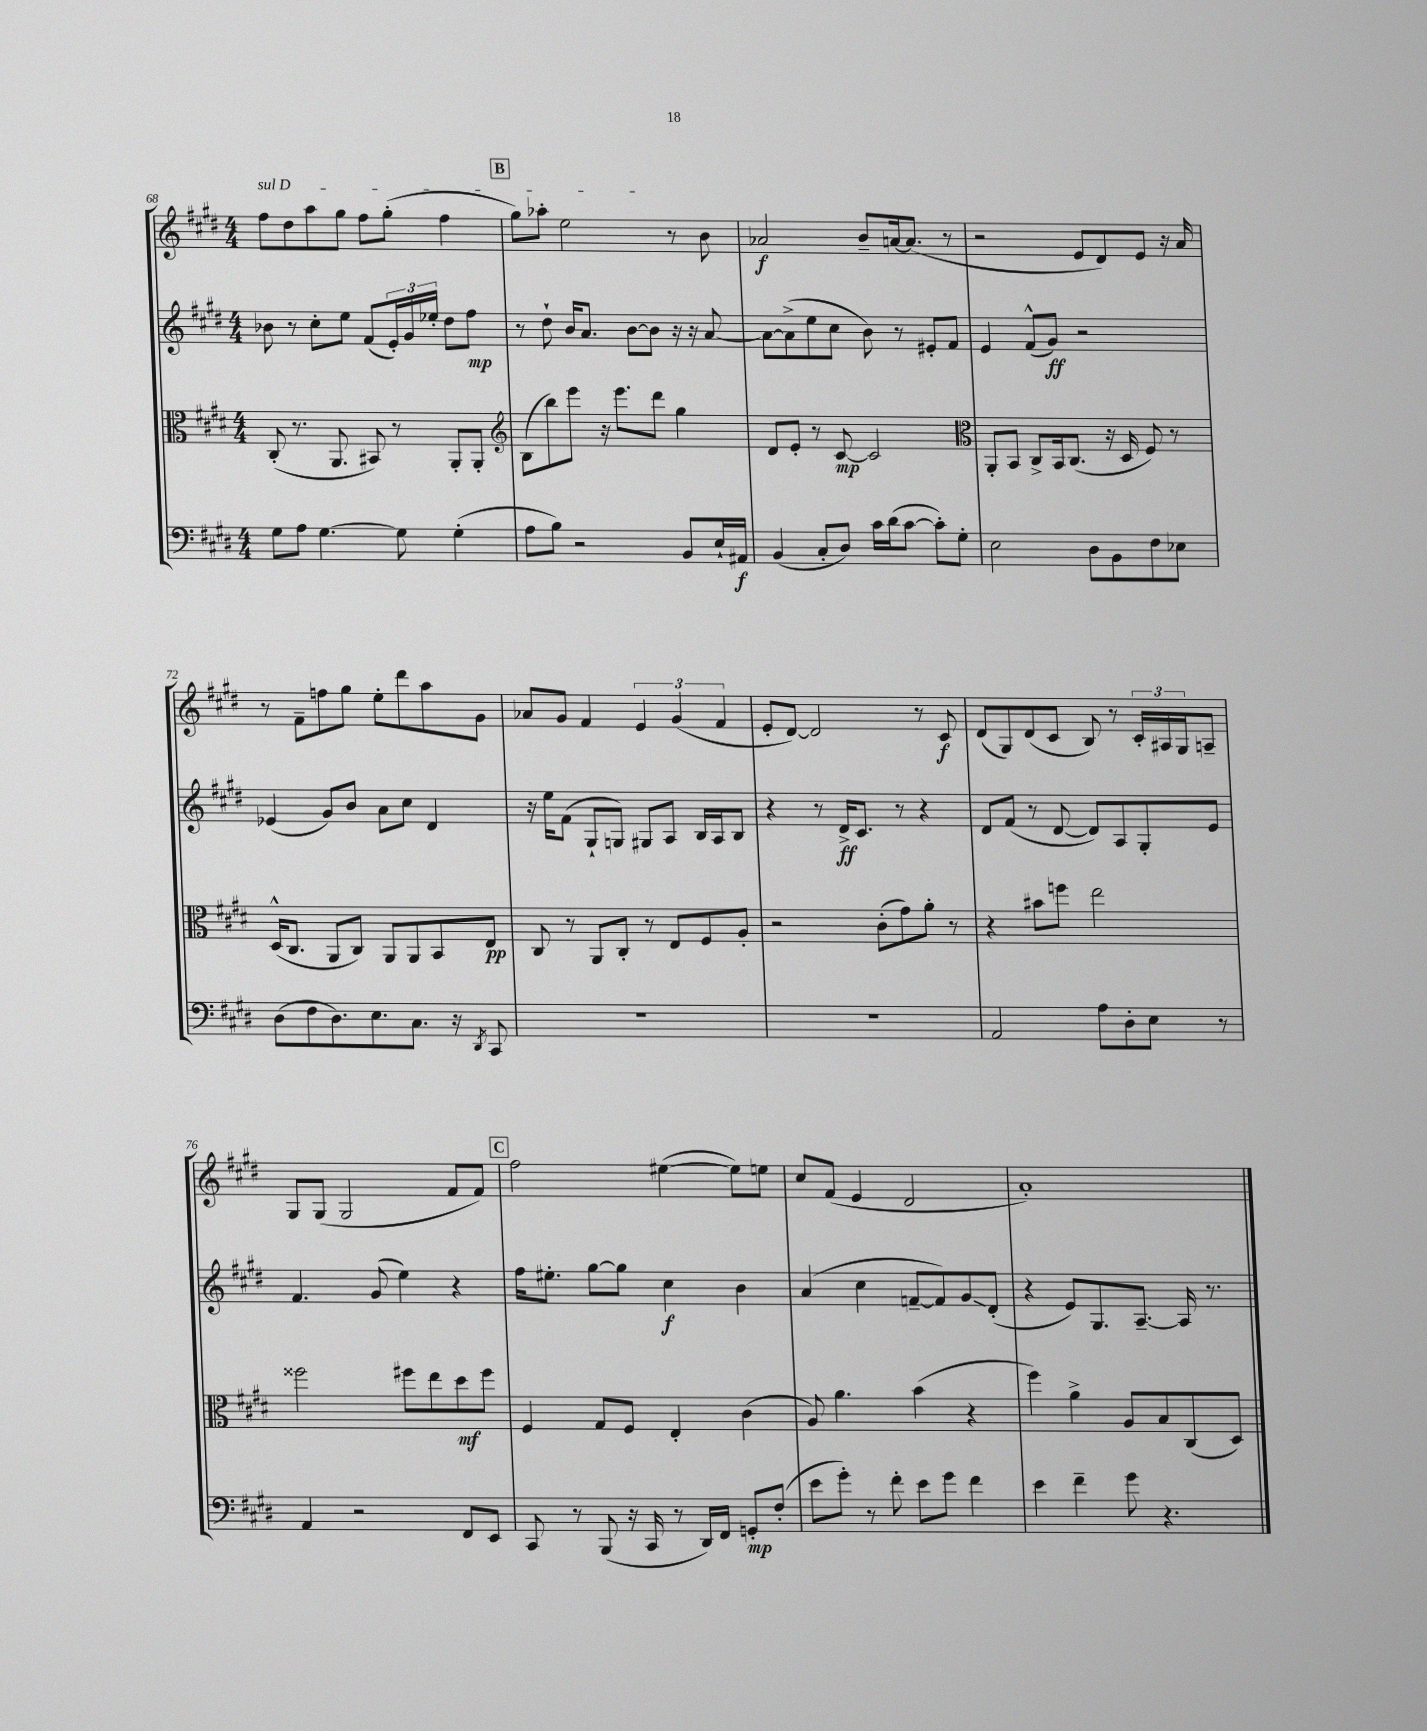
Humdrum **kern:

**kern	**kern	**kern	**kern
*staff4	*staff3	*staff2	*staff1
*clefF4	*clefC3	*clefG2	*clefG2
*k[f#c#g#d#]	*k[f#c#g#d#]	*k[f#c#g#d#]	*k[f#c#g#d#]
*M4/4	*M4/4	*M4/4	*M4/4
8G#\L	(8C#'/	8b-\	8ff#\L
8A\J	8.r	8r	8dd#\
[4.G#\	.	8cc#'\L	8aa\
.	8.AA/	.	.
.	.	8ee\J	8gg#\J
.	8BB#/)	(8f#/L	8ff#\L
8G#\]	8r	24e'/L)	(8gg#'\J
.	.	24g#/	.
.	.	24ee-'/JJ	.
(4G#'\	8AA'/L	8dd#\L	4ff#\
.	8AA'/J	8ff#\J	.
=	=	=	=
*	*clefG2	*	*
8A\L	(8B\L	8r	8gg#\L)
8B\J)	8bb\)	8dd#`\	8aa-'\J
2r	8eee\J	16b/LK	2ee\
.	.	8.a/J	.
.	16r	.	.
.	8.eee\L	.	.
.	.	[8b\L	.
.	8ddd#\J	8b\]J	.
8BB/L	4gg#\	16r	8r
.	.	16r	.
16E`/L	.	[8a/	8b\
16AA#/JJ	.	.	.
=	=	=	=
(4BB/	8d#/L	8a\_L	2a-/
.	8e'/J	(8a^\]	.
8C#'/L	8r	8ee\	.
8D#/J)	[8c#/	8cc#\J	.
16c#\LL	2c#/]	8b\)	8b~/L
(16d#\J	.	.	.
[8c#\J	.	8r	[16a/k
.	.	.	(8.a/]J
8c#'\]L)	.	8e#'/L	.
8G#'\J	.	8f#/J	8r
=	=	=	=
*	*clefC3	*	*
2E\	8AA'/L	4e/	2r
.	8BB/J	.	.
.	8C#^/L	(8f#^^/L	.
.	16BB/k	8g#/J)	.
.	(8.C#/J	.	.
8D#\L	.	2r	8e/L
8BB\	16r	.	8d#/)
.	16D#/	.	.
8F#\	8F#/)	.	8e/J
8E-\J	8r	.	16r
.	.	.	16a/
=	=	=	=
(8D#\L	(16D#^^/LK	(4e-/	8r
.	8.C#/J	.	.
8F#\	.	.	8f#~\L
8.D#\)	8AA/L	8g#/L)	8ff\
.	8C#/J)	8b/J	8gg#\J
8.E\	.	.	.
.	8AA/L	8a\L	8ee'\L
8.C#\J	8AA/	8cc#\J	8ddd#\
.	8BB/	4d#/	8aa\
16r	.	.	.
8qDD#/	.	.	.
8CC#/	8E/J	.	8g#\J
=	=	=	=
1r	8C#/	16r	8a-/L
.	.	16ee\LK	.
.	8r	(8f#\J	8g#/J
.	8AA/L	8G#`/L	4f#/
.	8C#'/J	8G/J)	.
.	8r	8G#/L	6e/
.	8E/L	8A/J	.
.	.	.	(6g#/
.	8F#/	16B/LL	.
.	.	16A/J	.
.	.	.	6f#/
.	8A'/J	8B/J	.
=	=	=	=
1r	2r	4r	8e'/L
.	.	.	[8d#/J)
.	.	8r	2d#/]
.	.	16d#^/LK	.
.	.	8.c#/J	.
.	(8c#'\L	.	.
.	8g#\)	8r	.
.	8a'\J	4r	8r
.	8r	.	8c#/
=	=	=	=
2AA/	4r	8d#/L	(8d#/L
.	.	(8f#/J	8G#/)
.	8b#\L	8r	(8d#/
.	8ff\J	[8d#/	8c#/J
8A\L	2ee\	8d#/]L)	8B/)
8D#'\	.	8A/	8r
8E\J	.	8G#'/	24c#'/LL
.	.	.	24A#/
.	.	.	24G#/J
8r	.	8e/J	8A~/J
=	=	=	=
4AA/	2ff##\	4.f#/	8G#/L
.	.	.	(8G#/J
2r	.	.	2G#/
.	.	(8g#/	.
.	8ff#\L	4ee\)	.
.	8ee\	.	.
8FF#/L	8dd#\	4r	8f#/L
8EE/J	8ff#\J	.	8f#/J)
=	=	=	=
8CC#/	4F#/	16ff#\LK	2ff#\
.	.	8.ee#'\J	.
8r	.	.	.
(8BBB/	8G#/L	[8gg#\L	.
16r	8F#/J	8gg#\]J	.
16CC#/	.	.	.
8r	4E'/	4cc#\	([4ee#\
16DD#/LL)	.	.	.
16FF#/JJ	.	.	.
8GG'/L	(4c#\	4b\	8ee#\]L)
(8F#'/J	.	.	8ee\J
=	=	=	=
8e\L	8A/)	(4a/	8cc#/L
8g#'\J)	4.a\	.	(8f#/J
8r	.	4cc#\	4e/
8f#'\	.	.	.
8e\L	(4b\	[8f~/L	2d#/
8g#\J	.	8f/])	.
4f#\	4r	8g#/	.
.	.	(8d#'/J	.
=	=	=	=
4e\	4ff#\)	4r	1a')
4f#~\	4a^\	8e/L)	.
.	.	8.G#/	.
8g#\	8A/L	.	.
.	.	[8.A~/J	.
4.r	8B/	.	.
.	(8C#/	16A/]	.
.	.	8.r	.
.	8D#/J)	.	.
==	==	==	==
*-	*-	*-	*-
